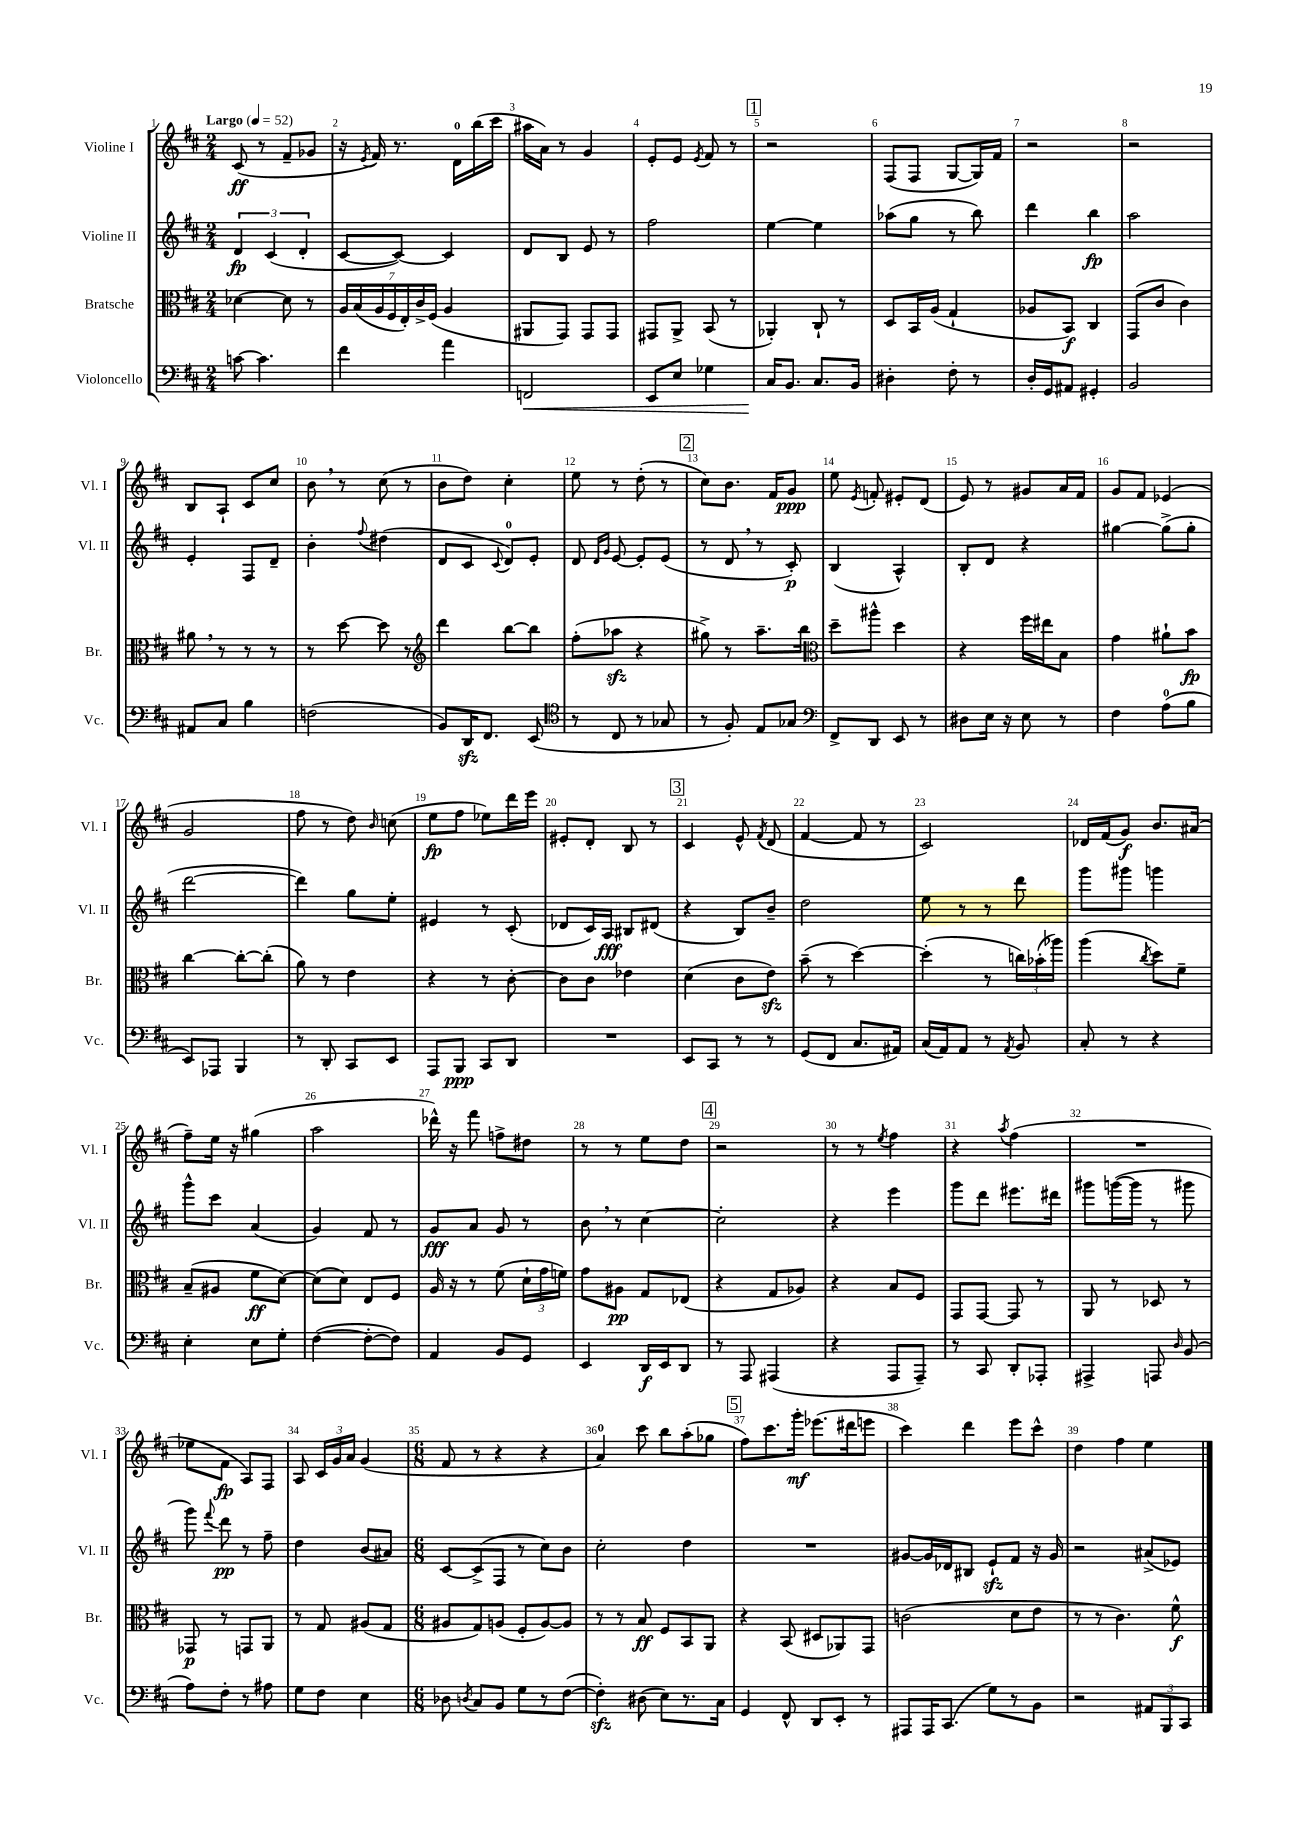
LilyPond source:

<<
\new StaffGroup <<
\new Staff = "s0" \with { instrumentName = "Violine I" shortInstrumentName = "Vl. I" } {
    \clef treble \key d \major \numericTimeSignature \time 2/4 \tempo "Largo" 4 = 52
    \autoBeamOff cis'8\ff( r8 fis'8[-- ges'8] |
    r16 \acciaccatura { e'8 } fis'16) r8. d'16[-0 b''16( cis'''16] |
    ais''16[ a'16]) r8 g'4 |
    e'8[-. e'8] \acciaccatura { e'8 } fis'8 r8 |
    \mark \markup { \box "1" } r2 |
    fis8[( fis8] g8[~ g16) fis'16] |
    r2 |
    r2 |
    b8[ a8]-! cis'8[ cis''8] |
    b'8 \breathe r8 cis''8( r8 |
    b'8[ d''8]) cis''4-. |
    e''8 r8 d''8-.( r8 |
    \mark \markup { \box "2" } cis''8[) b'8.] fis'16[ g'8]\ppp |
    e''8 \acciaccatura { e'8 } f'8-. eis'8[-. d'8]( |
    e'8) r8 gis'8[ a'16 fis'16] |
    g'8[ fis'8] ees'4( |
    g'2 |
    fis''8 r8 d''8) \grace { b'16 } c''8( |
    e''8[\fp fis''8] ees''8[) d'''16 e'''16] |
    eis'8[-. d'8]-. b8 r8 |
    \mark \markup { \box "3" } cis'4 e'8-^ \acciaccatura { fis'8 } d'8( |
    fis'4~ fis'8 r8 |
    cis'2) |
    des'16[ fis'16( g'8]\f) b'8.[ ais'16]( |
    fis''8[--) e''16] r16 gis''4( |
    a''2 |
    des'''16-^) r16 fis'''8 f''8[-> dis''8] |
    r8 r8 e''8[ d''8] |
    \mark \markup { \box "4" } r2 |
    r8 r8 \acciaccatura { e''8 } fis''4 |
    r4 \acciaccatura { a''8 } fis''4( |
    R2 |
    ees''8[ fis'8]\fp a8[) fis8] |
    a8 \tuplet 3/2 { cis'16[ g'16 a'16] } g'4( |
    \numericTimeSignature \time 6/8 fis'8 r8 r4 r4 |
    a'4-0) cis'''8 b''8[ a''8-.( ges''8] |
    \mark \markup { \box "5" } fis''8[) cis'''8. g'''16]-.\mf ees'''8.[( dis'''16 e'''8] |
    cis'''4) d'''4 e'''8[ cis'''8]-^ |
    d''4 fis''4 e''4 \bar "|." |
}
\new Staff = "s1" \with { instrumentName = "Violine II" shortInstrumentName = "Vl. II" } {
    \clef treble \key d \major \numericTimeSignature \time 2/4
    \autoBeamOff \tuplet 3/2 { d'4\fp cis'4( d'4-. } |
    cis'8[~ cis'8]~) cis'4 |
    d'8[ b8] e'8 r8 |
    fis''2 |
    \mark \markup { \box "1" } e''4~ e''4 |
    aes''8[( g''8] r8 b''8) |
    d'''4 b''4\fp |
    a''2 |
    e'4-. fis8[ d'8]-- |
    b'4-. \appoggiatura { fis''8 } dis''4( |
    d'8[ cis'8] \appoggiatura { cis'8 } d'8[-0) e'8]-. |
    d'8 \grace { d'16[ g'16] } e'8~ e'8[-. e'8]( |
    \mark \markup { \box "2" } r8 d'8 \breathe r8 cis'8-.\p) |
    b4( a4-^) |
    b8[-. d'8] r4 |
    gis''4~ gis''8[->( gis''8]-. |
    d'''2~ |
    d'''4) g''8[ e''8]-. |
    eis'4 r8 cis'8-.( |
    des'8[ cis'16) a16]\fff bis8[ dis'8]( |
    \mark \markup { \box "3" } r4 b8[) b'8]-- |
    d''2 |
    e''8 r8 r8 d'''8 |
    g'''8[ gis'''8] g'''4 |
    g'''8[-^ cis'''8] a'4( |
    g'4) fis'8 r8 |
    g'8[\fff a'8] g'8 r8 |
    b'8 \breathe r8 cis''4~ |
    \mark \markup { \box "4" } cis''2-. |
    r4 e'''4 |
    g'''8[ d'''8] eis'''8.[ dis'''16] |
    gis'''8[ g'''16~( g'''16] r8 gis'''8 |
    g'''8) \appoggiatura { fis'''8 } d'''8\pp r8 fis''8-- |
    d''4 b'8[( ais'8]) |
    \numericTimeSignature \time 6/8 cis'8[~ cis'8->( fis8] r8 cis''8[) b'8] |
    cis''2-. d''4 |
    \mark \markup { \box "5" } R2. |
    gis'8[~ gis'16 des'16 bis8] e'8[-!\sfz fis'8] r16 gis'16 |
    r2 ais'8[->( ees'8]) \bar "|." |
}
\new Staff = "s2" \with { instrumentName = "Bratsche" shortInstrumentName = "Br." } {
    \clef alto \key d \major \numericTimeSignature \time 2/4
    \autoBeamOff des'4~ des'8 r8 |
    \tuplet 7/4 { a16[ b16( a16 fis16 e16-.) cis'16-> fis16]( } a4 |
    ais,8[ g,8]) g,8[ g,8] |
    gis,8[ a,8]-> b,8( r8 |
    \mark \markup { \box "1" } aes,4-.) cis8-! r8 |
    d8[ b,16 a16]( g4-! |
    aes8[ b,8]\f) cis4 |
    g,8[( cis'8] cis'4) |
    ais'8 \breathe r8 r8 r8 |
    r8 d''8~ d''8 r8 |
    \clef treble d'''4 b''8[~ b''8] |
    fis''8[-.( aes''8]\sfz r4 |
    \mark \markup { \box "2" } gis''8->) r8 a''8.[-- b''16] |
    \clef alto d''8[-- ais''8]-^ d''4 |
    r4 fis''16[ eis''16 b8] |
    g'4 ais'8[-! b'8]\fp |
    cis''4~ cis''8[~-. cis''8]-.( |
    a'8) r8 e'4 |
    r4 r8 cis'8~-. |
    cis'8[ cis'8] ees'4 |
    \mark \markup { \box "3" } d'4( cis'8[ e'8]\sfz) |
    b'8--( r8 d''4~) |
    d''4-.( r8 \tuplet 3/2 { c''16[) bes'16-.( aes''16]) } |
    a''4( \acciaccatura { cis''8 } d''8[) fis'8]-- |
    b8[--( ais8] fis'8[\ff d'8]~) |
    d'8[( d'8]) e8[ fis8] |
    a16 r16 r8 fis'8( \tuplet 3/2 { d'16[-! g'16 f'16]) } |
    g'8[ ais8]\pp g8[ ees8]( |
    \mark \markup { \box "4" } r4 g8[ aes8]) |
    r4 b8[ fis8] |
    g,8[ g,8]~ g,8 r8 |
    a,8 r8 des8 r8 |
    ges,8\p r8 g,8[ a,8] |
    r8 g8 ais8[( g8] |
    \numericTimeSignature \time 6/8 ais8[ g8) a8]( fis8[-. a8~) a8] |
    r8 r8 b8\ff fis8[ b,8 a,8] |
    \mark \markup { \box "5" } r4 b,8( dis8[ aes,8) g,8] |
    c'2( d'8[ e'8] |
    r8 r8 cis'4.) fis'8-^\f \bar "|." |
}
\new Staff = "s3" \with { instrumentName = "Violoncello" shortInstrumentName = "Vc." } {
    \clef bass \key d \major \numericTimeSignature \time 2/4
    \autoBeamOff c'8~ c'4. |
    fis'4 a'4 |
    f,2\< |
    e,8[ e8] ges4 |
    \mark \markup { \box "1" } cis16[\! b,8.] cis8.[ b,16] |
    dis4-. fis8-. r8 |
    d16[-. g,16 ais,8] gis,4-. |
    b,2 |
    ais,8[ cis8] b4 |
    f2( |
    b,8[) d,16\sfz fis,8.] e,8( |
    \clef tenor r8 cis8 r8 ges8 |
    \mark \markup { \box "2" } r8 fis8-.) e8[ ges8] |
    \clef bass fis,8[-> d,8] e,8 r8 |
    dis8[ e16] r16 e8 r8 |
    fis4 a8[-0( b8] |
    e,8[) aes,,8] b,,4 |
    r8 d,8-. cis,8[ e,8] |
    a,,8[ b,,8]\ppp cis,8[ d,8] |
    R2 |
    \mark \markup { \box "3" } e,8[ cis,8] r8 r8 |
    g,8[( fis,8] cis8.[ ais,16]) |
    cis16[( a,16) a,8] r8 \acciaccatura { a,8 } b,8 |
    cis8-. r8 r4 |
    e4-. e8[ g8]-. |
    fis4~( fis8[~-. fis8]) |
    a,4 b,8[ g,8] |
    e,4 d,16[\f e,16 d,8] |
    \mark \markup { \box "4" } r8 a,,8 ais,,4( |
    r4 a,,8[ a,,8]--) |
    r8 cis,8 d,8[-. aes,,8]-. |
    ais,,4-> a,,8 \grace { d16 } b,8( |
    a8[) fis8]-. r8 ais8 |
    g8[ fis8] e4 |
    \numericTimeSignature \time 6/8 des8 \acciaccatura { d8 } cis8[ b,8] g8[ r8 fis8]~( |
    fis4-.\sfz) dis8( e8[) r8. cis16] |
    \mark \markup { \box "5" } g,4 fis,8-^ d,8[ e,8]-. r8 |
    ais,,8[ ais,,16 cis,8.]( g8[) r8 b,8] |
    r2 \tuplet 3/2 { ais,8[ b,,8 cis,8] } \bar "|." |
}
>>
>>
\layout { \context { \Score \override BarNumber.break-visibility = ##(#f #t #t) barNumberVisibility = #all-bar-numbers-visible } }
